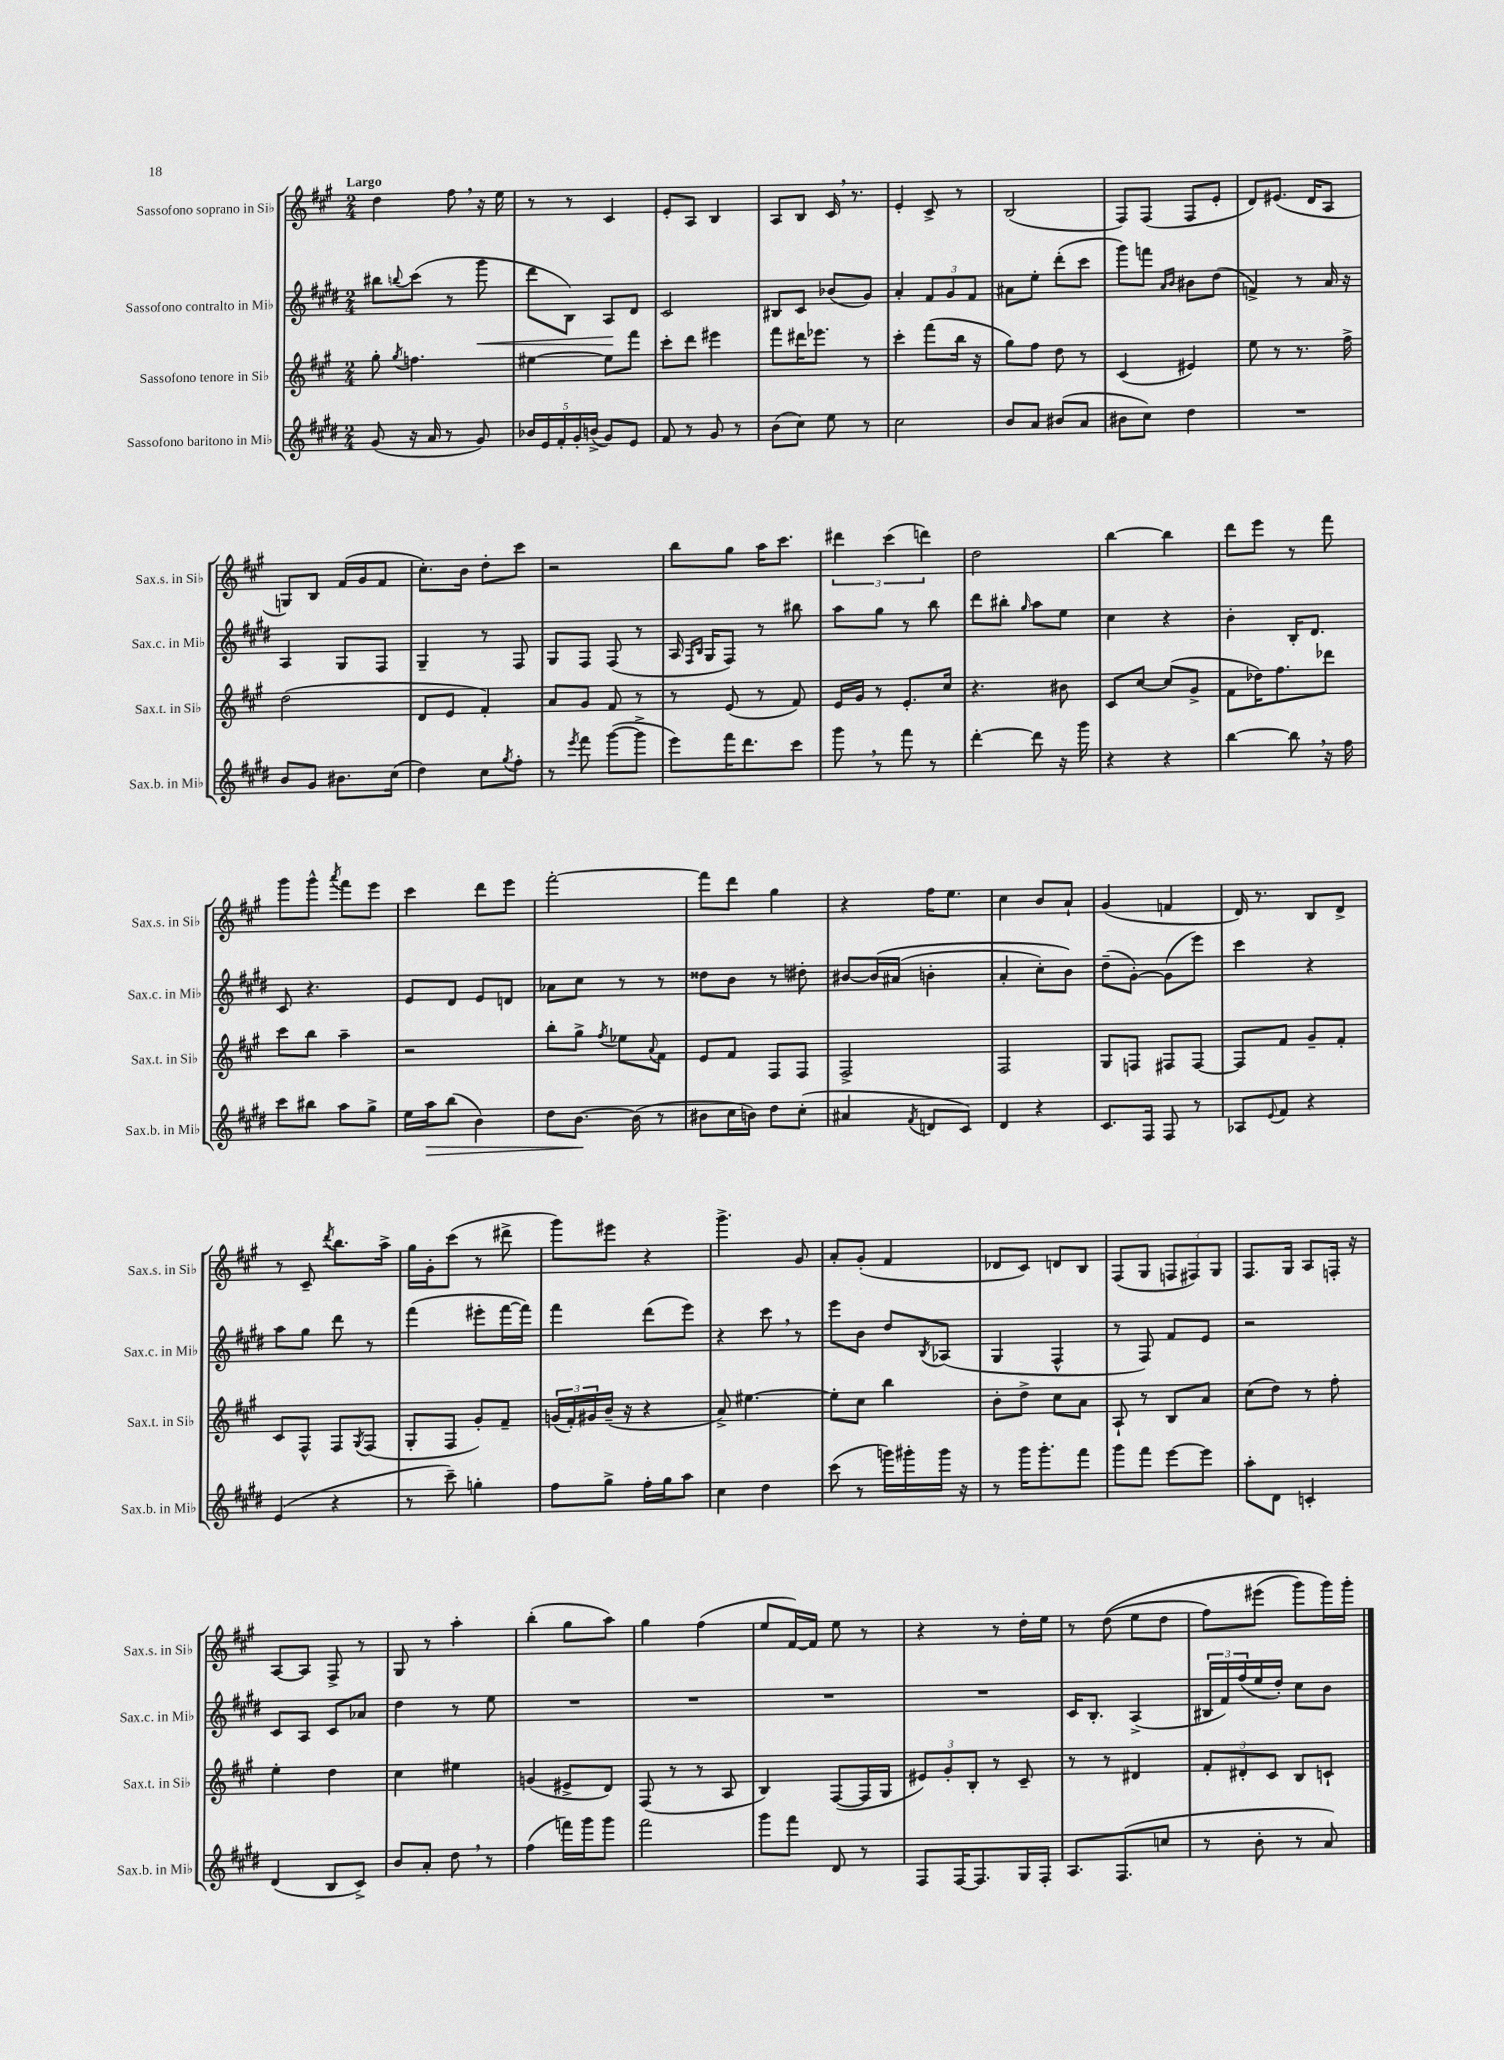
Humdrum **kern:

**kern	**dynam	**kern	**kern	**dynam	**kern
*part4	*part4	*part3	*part2	*part2	*part1
*staff4	*staff4	*staff3	*staff2	*staff2	*staff1
*I"Sassofono baritono in Mi♭	*	*I"Sassofono tenore in Si♭	*I"Sassofono contralto in Mi♭	*	*I"Sassofono soprano in Si♭
*I'Sax.b. in Mi♭	*	*I'Sax.t. in Si♭	*I'Sax.c. in Mi♭	*	*I'Sax.s. in Si♭
*clefG2	*	*clefG2	*clefG2	*	*clefG2
*k[f#c#g#d#]	*	*k[f#c#g#]	*k[f#c#g#d#]	*	*k[f#c#g#]
*M2/4	*	*M2/4	*M2/4	*	*M2/4
=1	=1	=1	=1	=1	=1
!	!	!	!	!	!LO:TX:a:B:t=Largo
(8g#/	.	8gg#'\	8bb#X\L	.	4dd\
.	.	8qgg#/	8qqbbn/	.	.
16r	.	4.ffn\	(8ccc#\J	.	.
16a/	.	.	.	.	.
8r	.	.	8r	.	8ff#,\
!	!	!	!	!LO:HP:b	!
8g#/)	.	.	8ggg#\	<	16r
.	.	.	.	.	16ee\
=2	=2	=2	=2	=2	=2
20b-X/LL	.	[4ee#X\	8ddd#\L	.	8r
20e/	.	.	.	.	.
20f#'/	.	.	.	.	.
.	.	.	8B\J)	.	8r
20g#'/	.	.	.	.	.
(20bn^/JJ	.	.	.	.	.
8g#/L)	.	8ee#\L]	8A/L	.	4c#/
8e/J	.	8fff#\J	8d#/J	[	.
=3	=3	=3	=3	=3	=3
8f#/	.	8ccc#'\L	2c#/	.	8e'/L
8r	.	8ddd\J	.	.	8A/J
8g#/	.	4eee#X\	.	.	4B/
8r	.	.	.	.	.
=4	=4	=4	=4	=4	=4
(8b\L	.	8fff#\L	8B#X/L	.	8A/L
8cc#\J)	.	16ddd#X\K	8c#/J	.	8B/J
.	.	8.eee-X\J	.	.	.
8ee\	.	.	(8b-X/L	.	16c#,/
.	.	.	.	.	8.r
8r	.	8r	8g#/J)	.	.
=5	=5	=5	=5	=5	=5
2cc#\	.	4ccc#'\	4a'/	.	4e'/
.	.	(8fff#\L	12f#/L	.	8c#^/
.	.	.	12g#/	.	.
.	.	16bb\Jk	.	.	8r
.	.	.	12f#/J	.	.
.	.	16r	.	.	.
=6	=6	=6	=6	=6	=6
8b/L	.	8gg#\L)	8a#X\L	.	(2B/
8a/J	.	8ff#\J	8ee'\J	.	.
(8b#X/L	.	8dd\	(8ddd#'\L	.	.
8a/J	.	8r	8ccc#\J	.	.
=7	=7	=7	=7	=7	=7
8b#X\L	.	(4c#/	8ggg#\L)	.	8F#/L)
8cc#\J)	.	.	8fffn\J	.	(8F#/J
.	.	.	16qqa/LL	.	.
.	.	.	16qqb/JJ	.	.
4dd#\	.	4e#X/)	8b#X\L	.	8F#/L
.	.	.	(8dd#\J	.	8e'/J
=8	=8	=8	=8	=8	=8
2r	.	8ee\	4fn^/)	.	8d/L)
.	.	8r	.	.	(8.e#X/J
.	.	8.r	8r	.	.
.	.	.	.	.	16d/KL
.	.	.	16a/	.	8A/J
.	.	16ff#^\	16r	.	.
!!LO:LB:g=z
=9	=9	=9	=9	=9	=9
8b/L	.	(2dd\	4A/	.	8Gn/L)
8g#/J	.	.	.	.	8B/J
8.b#X\L	.	.	8G#/L	.	(16f#/LL
.	.	.	.	.	16g#/J
.	.	.	8F#/J	.	8f#/J
(16cc#\Jk	.	.	.	.	.
=10	=10	=10	=10	=10	=10
4dd#\)	.	8d/L	4G#~/	.	8.cc#'\L)
.	.	8e/J	.	.	.
.	.	.	.	.	16b\Jk
8cc#\L	.	4f#'/)	8r	.	8dd'\L
8qgg#/	.	.	.	.	.
8ff#'\J	.	.	8F#/	.	8ccc#\J
=11	=11	=11	=11	=11	=11
8r	.	8a/L	8G#/L	.	2r
8qeee/	.	.	.	.	.
8fff#\	.	8g#/J	8F#/J	.	.
([8ggg#\L	.	8f#/	(8F#/	.	.
8ggg#^\J]	.	8r	8r	.	.
=12	=12	=12	=12	=12	=12
8eee\L)	.	8r	16A/	.	8bb\L
.	.	.	16qqF#/LL	.	.
.	.	.	16qqB/JJ	.	.
.	.	.	16G#/KL	.	.
16fff#\K	.	(8e/	8F#/J)	.	8gg#\J
8.ddd#\	.	.	.	.	.
.	.	8r	8r	.	16aa\KL
.	.	.	.	.	8.ccc#\J
8ccc#\J	.	8f#/)	8bb#X\	.	.
=13	=13	=13	=13	=13	=13
8ggg#,\	.	16e/LL	8aa\L	.	6ddd#X\
.	.	16g#/JJ	.	.	.
8r	.	8r	8gg#\J	.	.
.	.	.	.	.	(6ccc#\
8fff#\	.	8.e'/L	8r	.	.
.	.	.	.	.	6dddn\)
8r	.	.	8bb\	.	.
.	.	16cc#/Jk	.	.	.
=14	=14	=14	=14	=14	=14
[4ddd#'\	.	4.r	8ddd#\L	.	2dd\
.	.	.	8bb#X'\J	.	.
.	.	.	16qqgg#/	.	.
8ddd#\]	.	.	8aa\L	.	.
16r	.	8b#X\	8ee\J	.	.
16ggg#\	.	.	.	.	.
=15	=15	=15	=15	=15	=15
4r	.	8c#/L	4cc#\	.	[4bb\
.	.	[8cc#/J	.	.	.
4r	.	(8cc#/L]	4r	.	4bb\]
.	.	8g#^/J	.	.	.
=16	=16	=16	=16	=16	=16
[4bb\	.	8f#\L	4b'\	.	8ddd\L
.	.	16dd-X\K)	.	.	8eee\J
.	.	8.ff#\	.	.	.
8bb,\]	.	.	16B'/KL	.	8r
.	.	.	8.d#/J	.	.
16r	.	8ddd-X\J	.	.	8fff#\
16ff#\	.	.	.	.	.
!!LO:LB:g=z
=17	=17	=17	=17	=17	=17
8ccc#\L	.	8ccc#\L	8c#/	.	8ggg#\L
8bb#X\J	.	8bb\J	4.r	.	8ggg#^^\J
.	.	.	.	.	8qaaa/
8aa\L	.	4aa~\	.	.	8fff#\L
8gg#^\J	.	.	.	.	8eee\J
=18	=18	=18	=18	=18	=18
16ee\LL	.	2r	8e/L	.	4ccc#\
!	!LO:HP:b	!	!	!	!
16aa\J	>	.	.	.	.
(8bb\J	.	.	8d#/J	.	.
4b\)	.	.	8e/L	.	8ddd\L
.	.	.	8dn/J	.	8eee\J
=19	=19	=19	=19	=19	=19
8dd#\L	.	8bb'\L	8a-X\L	.	[2fff#'\
[8.b\J	.	8gg#^\J	8cc#\J	.	.
.	.	8qff#/	.	.	.
.	.	8ee-X\L	8r	.	.
(16b\]	]	.	.	.	.
.	.	8qqa/	.	.	.
8r	.	8f#\J	8r	.	.
=20	=20	=20	=20	=20	=20
8b#X\L	.	8e/L	8dd##X\L	.	8fff#\L]
16cc#\L	.	8f#/J	8b\J	.	8ddd\J
16bn\JJ)	.	.	.	.	.
8dd#\L	.	8F#/L	8r	.	4gg#\
(8cc#'\J	.	8F#/J	8dd#X'\	.	.
=21	=21	=21	=21	=21	=21
4a#X/	.	2F#^/	[8b#X/L	.	4r
.	.	.	(16b#/L]	.	.
.	.	.	(16a#X/JJ	.	.
8qf#/	.	.	.	.	.
8dn/L	.	.	4bn'\	.	16ff#\KL
.	.	.	.	.	8.ee\J
8c#/J)	.	.	.	.	.
=22	=22	=22	=22	=22	=22
4d#/	.	2F#/	4a'/	.	4cc#\
4r	.	.	8cc#'\L)	.	8b/L
.	.	.	8b\J)	.	8a`/J
=23	=23	=23	=23	=23	=23
8.c#/L	.	8G#/L	(8dd#~\L	.	(4g#/
.	.	8Fn/J	[8g#'\J)	.	.
16F#/Jk	.	.	.	.	.
8F#/	.	8F#X/L	(8g#\L]	.	4fn/
8r	.	[8F#/J	8eee\J)	.	.
=24	=24	=24	=24	=24	=24
8A-X/L	.	8F#/L]	4ccc#\	.	16d/)
.	.	.	.	.	8.r
8qqe/	.	.	.	.	.
8f#/J	.	8f#/J	.	.	.
4r	.	8g#~/L	4r	.	8B/L
.	.	8f#'/J	.	.	8d^/J
!!LO:LB:g=z
=25	=25	=25	=25	=25	=25
(4e/	.	8c#/L	8aa\L	.	8r
.	.	8F#^^/J	8gg#\J	.	8c#~/
.	.	.	.	.	8qddd/
4r	.	8F#/L	8ddd#\	.	8.bb\L
.	.	8qG#/	.	.	.
.	.	(8F#/J	8r	.	.
.	.	.	.	.	16aa^\Jk
=26	=26	=26	=26	=26	=26
8r	.	8G#'/L	(4fff#\	.	16gg#\LL
.	.	.	.	.	16g#'\J
8ccc#~\)	.	8F#/J	.	.	(8ccc#\J
4ggn'\	.	8g#'/L)	8eee#X'\L	.	8r
.	.	8f#~/J	[16fff#\L	.	8ddd#X^\
.	.	.	16fff#\JJ])	.	.
=27	=27	=27	=27	=27	=27
8ff#\L	.	(24gn/LL	4fff#\	.	8ggg#\L)
.	.	24f#'/)	.	.	.
.	.	24g#X/	.	.	.
8gg#^\J	.	(16b~/JJ	.	.	8eee#X\J
.	.	16r	.	.	.
16ff#'\LL	.	4r	(8ddd#\L	.	4r
16gg#\J	.	.	.	.	.
8aa\J	.	.	8eee\J)	.	.
=28	=28	=28	=28	=28	=28
4cc#\	.	8a^/)	4r	.	4.ggg#^\
.	.	[4.ee#X\	.	.	.
4dd#\	.	.	8ccc#,\	.	.
.	.	.	8r	.	8g#/
=29	=29	=29	=29	=29	=29
(8ccc#\	.	8ee#'\L]	8eee\L	.	8a'/L
8r	.	8cc#\J	8b\J	.	(8g#'/J
16gggn\LL)	.	4bb\	8dd#/L	.	4f#/
16ggg#X'\	.	.	.	.	.
.	.	.	8qB/	.	.
16ggg#\JJ	.	.	(8A-X/J	.	.
16r	.	.	.	.	.
=30	=30	=30	=30	=30	=30
8r	.	8b'\L	4G#/	.	8d-X/L
16ggg#\KL	.	8dd^\J	.	.	8c#/J)
8.ggg#'\	.	.	.	.	.
.	.	8cc#\L	4F#^^/	.	8dn/L
8fff#\J	.	8a\J	.	.	8B/J
=31	=31	=31	=31	=31	=31
8ggg#\L	.	8A`/	8r	.	(8F#/L
8fff#\J	.	8r	8F#/)	.	8G#/J
[8eee\L	.	8B/L	8f#/L	.	12Fn/L
.	.	.	.	.	12F#X/)
8eee\J]	.	8a/J	8e/J	.	.
.	.	.	.	.	12G#/J
=32	=32	=32	=32	=32	=32
8aa'\L	.	(8cc#\L	2r	.	8.F#/L
8d#\J	.	8dd\J)	.	.	.
.	.	.	.	.	16G#/Jk
4cn'/	.	8r	.	.	8A/L
.	.	8ff#'\	.	.	16Fn'/Jk
.	.	.	.	.	16r
!!LO:LB:g=z
=33	=33	=33	=33	=33	=33
(4d#/	.	4ee'\	8c#/L	.	[8A/L
.	.	.	8A/J	.	8A/J]
8B/L	.	4dd\	8c#/L	.	8F#^/
8c#^/J)	.	.	8a-X/J	.	8r
=34	=34	=34	=34	=34	=34
8b/L	.	4cc#\	4dd#\	.	8G#/
8a'/J	.	.	.	.	8r
8dd#,\	.	4ee#X\	8r	.	4aa'\
8r	.	.	8ee\	.	.
=35	=35	=35	=35	=35	=35
(4ff#\	.	(4gn/	2r	.	(4bb'\
16fffn\LL)	.	8e#X^/L	.	.	8gg#\L
16ggg#\J	.	.	.	.	.
8ggg#\J	.	8d/J)	.	.	8aa\J)
=36	=36	=36	=36	=36	=36
2fff#\	.	(8F#/	2r	.	4gg#\
.	.	8r	.	.	.
.	.	8r	.	.	(4ff#\
.	.	8A/	.	.	.
=37	=37	=37	=37	=37	=37
8ggg#\L	.	4B/)	2r	.	8ee/L
8fff#\J	.	.	.	.	[16f#/L)
.	.	.	.	.	16f#/JJ]
8d#/	.	([8F#/L	.	.	8ee\
8r	.	16F#/L]	.	.	8r
.	.	16G#/JJ	.	.	.
=38	=38	=38	=38	=38	=38
8F#/L	.	12e#X/L)	2r	.	4r
.	.	12g#'/	.	.	.
[16F#/K	.	.	.	.	.
.	.	12B'/J	.	.	.
8.F#/]	.	.	.	.	.
.	.	8r	.	.	8r
16G#/L	.	8c#~/	.	.	16dd'\LL
16F#'/JJ	.	.	.	.	16ee\JJ
=39	=39	=39	=39	=39	=39
8.A/L	.	8r	16c#/KL	.	8r
.	.	.	8.B'/J	.	.
.	.	8r	.	.	((8dd\
(8.F#/	.	.	.	.	.
.	.	4d#X/	(4A^/	.	8ee\L
8ccn/J	.	.	.	.	8dd\J
=40	=40	=40	=40	=40	=40
8r	.	12f#'/L	24B#X/LL	.	8ff#\L)
.	.	.	24f#/)	.	.
.	.	12d#X'/	(24ff#/	.	.
8b'\	.	.	16ee/	.	(8eee#X\J
.	.	12c#/J	.	.	.
.	.	.	16dd#'/JJ)	.	.
8r	.	8B/L	8cc#\L	.	8ggg#\L)
8a/)	.	8cn`/J	8b\J	.	16ggg#\L)
.	.	.	.	.	16ggg#'\JJ
==	==	==	==	==	==
*-	*-	*-	*-	*-	*-
